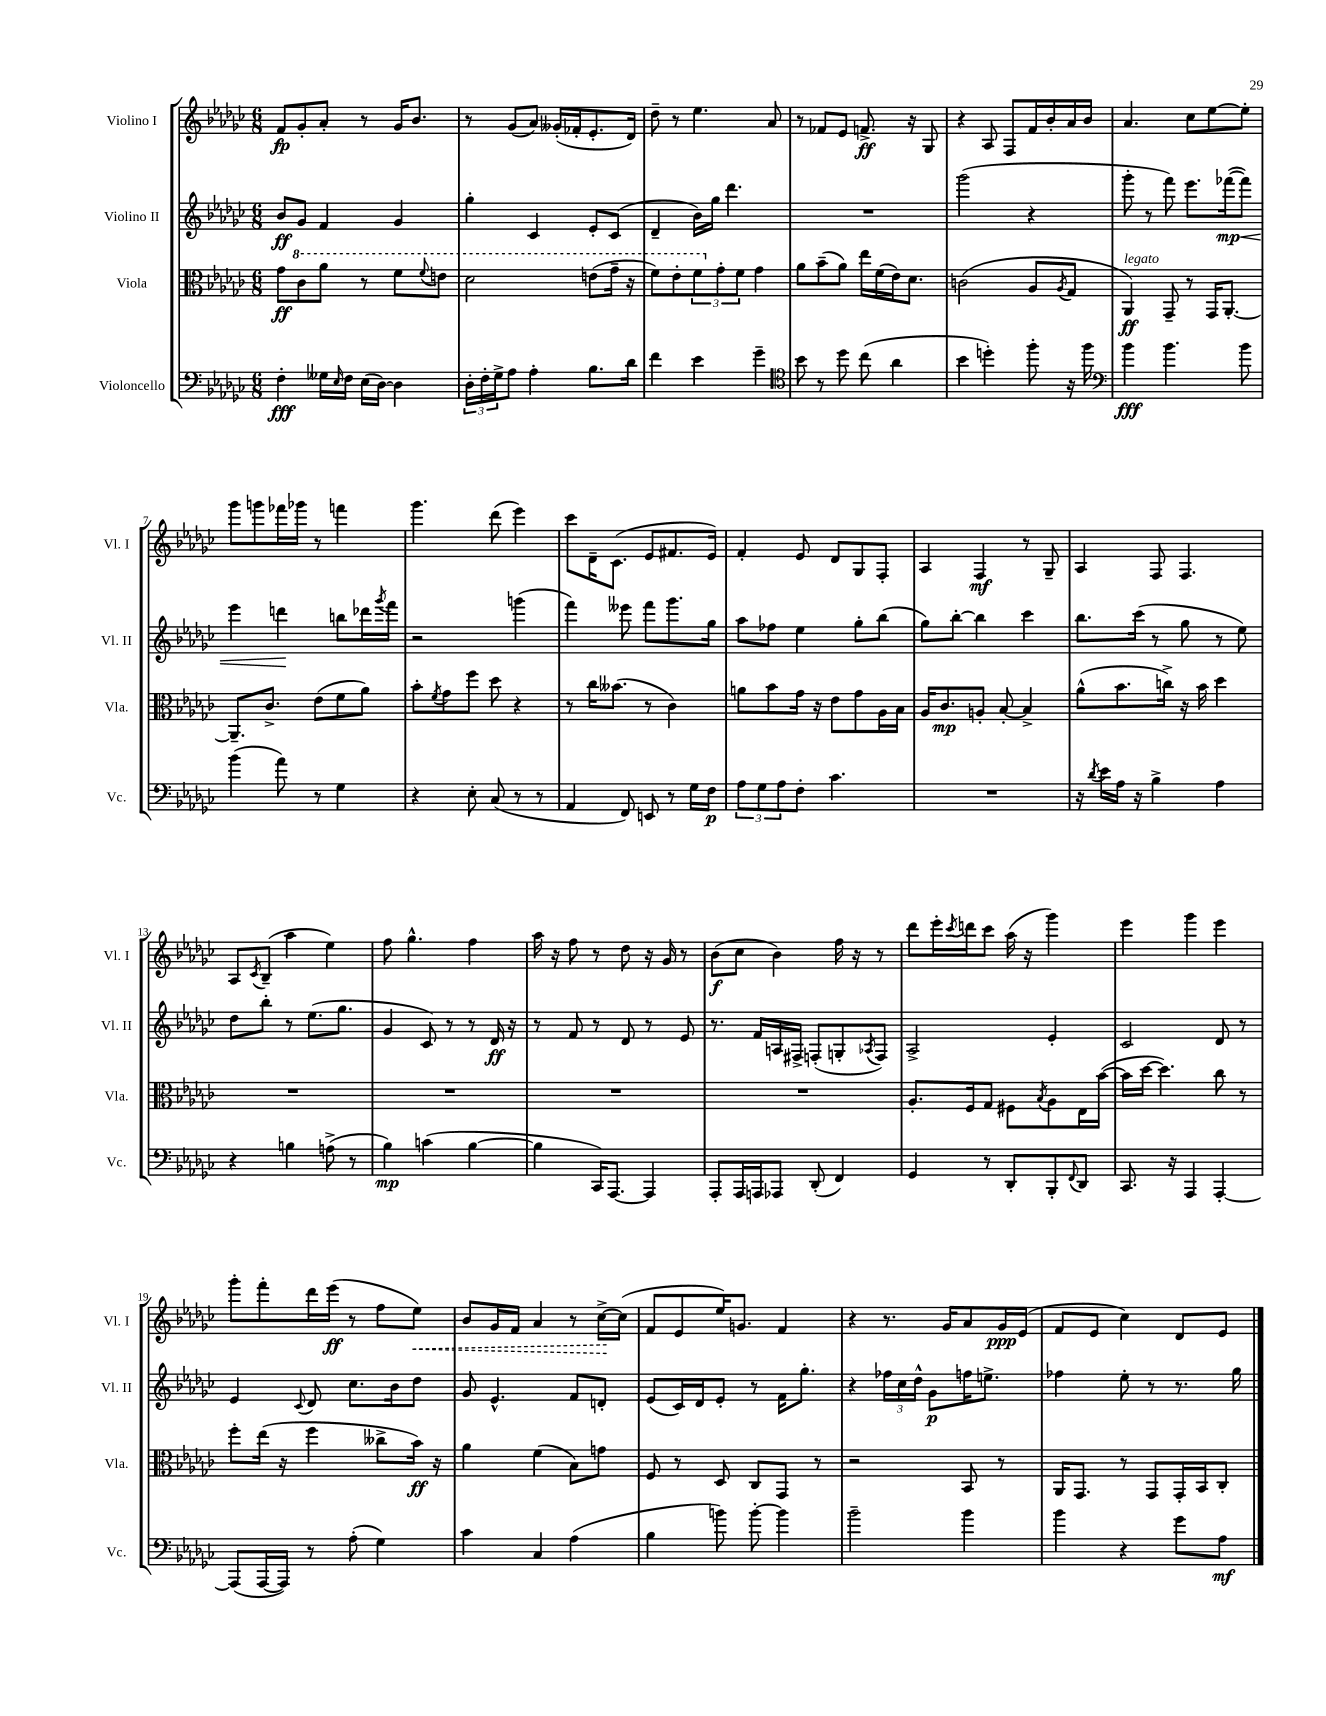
<<
\new StaffGroup <<
\new Staff = "s0" \with { instrumentName = "Violino I" shortInstrumentName = "Vl. I" } {
    \clef treble \key ges \major \numericTimeSignature \time 6/8
    f'8\fp ges'8-. aes'8-. r8 ges'16 bes'8. |
    r8 ges'8( aes'8) geses'16-.( fes'16-. ees'8.-. des'16) |
    des''8-- r8 ees''4. aes'8 |
    r8 fes'8 ees'8 f'8.->\ff r16 ges8 |
    r4 aes8 f8 f'16 bes'16-. aes'16 bes'16 |
    aes'4. ces''8 ees''8~ ees''8-. |
    ges'''8 g'''8 fes'''16 ges'''16 r8 f'''4 |
    ges'''4. des'''8( ees'''4) |
    ces'''8 des'16-- ces'8.( ees'8 fis'8. ees'16) |
    f'4-. ees'8 des'8 ges8 f8-. |
    aes4 f4\mf r8 ges8-- |
    aes4 f8 f4. |
    aes8 \acciaccatura { ces'8 } bes8--( aes''4 ees''4) |
    f''8 ges''4.-^ f''4 |
    aes''16 r16 f''8 r8 des''8 r16 ges'16 r8 |
    bes'8\f( ces''8 bes'4) f''16 r16 r8 |
    des'''8 ees'''16-. \acciaccatura { ces'''8 } d'''16 ces'''8 aes''16( r16 ges'''4) |
    ees'''4 ges'''4 ees'''4 |
    ges'''8-. f'''8-. des'''16 ees'''16\ff( r8 f''8 \once \override Hairpin.style = #'dashed-line ees''8\<) |
    bes'8 ges'16 f'16 aes'4 r8 ces''16~->\! ces''16( |
    f'8 ees'8 ees''16) g'8. f'4 |
    r4 r8. ges'16 aes'8 ges'16\ppp ees'16( |
    f'8 ees'8 ces''4) des'8 ees'8 \bar "|." |
}
\new Staff = "s1" \with { instrumentName = "Violino II" shortInstrumentName = "Vl. II" } {
    \clef treble \key ges \major \numericTimeSignature \time 6/8
    bes'8\ff ges'8 f'4 ges'4 |
    ges''4-. ces'4 ees'8-. ces'8( |
    des'4-- bes'16) ges''16 des'''4. |
    R2. |
    ges'''2( r4 |
    ges'''8-. r8 f'''8) ees'''8. fes'''16~\mp( fes'''8\<) |
    ees'''4 d'''4\! b''8 des'''16 \acciaccatura { ges'''8 } f'''16 |
    r2 g'''4( |
    f'''4) eeses'''8 f'''8 ges'''8. ges''16 |
    aes''8 fes''8 ees''4 ges''8-. bes''8( |
    ges''8) bes''8~-. bes''4 ces'''4 |
    bes''8. ces'''16( r8 ges''8 r8 ees''8) |
    des''8 bes''8-. r8 ees''8.( ges''8. |
    ges'4 ces'8) r8 r8 des'16\ff r16 |
    r8 f'8 r8 des'8 r8 ees'8 |
    r8. f'16 a16 fis16-> f8-.( g8-. \acciaccatura { aes8 } f8) |
    aes2-> ees'4-. |
    ces'2 des'8 r8 |
    ees'4 \appoggiatura { ces'8 } des'8 ces''8. bes'16 des''8 |
    ges'8 ees'4.-^ f'8 d'8-. |
    ees'8( ces'16) des'16 ees'8-. r8 f'16 ges''8.-. |
    r4 \tuplet 3/2 { fes''16 ces''16 des''16-^ } ges'8\p f''16 e''8.-> |
    fes''4 ees''8-. r8 r8. ges''16 \bar "|." |
}
\new Staff = "s2" \with { instrumentName = "Viola" shortInstrumentName = "Vla." } {
    \clef alto \key ges \major \numericTimeSignature \time 6/8
    ges'8\ff \ottava #1 ces''8 aes''8 r8 f''8 \appoggiatura { f''8 } e''8 |
    des''2 e''8( ges''16-- r16 |
    f''8) ees''8-. \tuplet 3/2 { f''8 \ottava #0 ges'8-. f'8 } ges'4 |
    aes'8 bes'8--( aes'8) ees''16 f'16( ees'16) des'8. |
    c'2( aes8 \acciaccatura { aes8 } ges8 |
    aes,4\ff^\markup { \italic "legato" }) ges,8-- r8 ges,16 aes,8.~-. |
    aes,8.-- ces'8.-> ees'8( f'8 aes'8) |
    bes'8-. \acciaccatura { f'8 } ges'8 f''8 des''8 r4 |
    r8 ces''16 beses'8.( r8 ces'4) |
    a'8 bes'8 ges'16 r16 ees'8 ges'8 aes16 bes16 |
    aes16 ces'8.\mp a8-. bes8~-. bes4-> |
    aes'8-^( bes'8. c''16->) r16 bes'16 des''4 |
    R2. |
    R2. |
    R2. |
    R2. |
    aes8.-. f16 ges8 fis8 \acciaccatura { bes8 } aes8 ees16 bes'16~( |
    bes'16 des''16~ des''4.) ces''8 r8 |
    f''8-. ees''16( r16 f''4 ceses''8-> bes'16\ff) r16 |
    aes'4 f'4( bes8) g'8 |
    f8 r8 des8 ces8 ges,8 r8 |
    r2 bes,8 r8 |
    aes,16 ges,8. r8 ges,8 ges,16-. bes,16 ces8-. \bar "|." |
}
\new Staff = "s3" \with { instrumentName = "Violoncello" shortInstrumentName = "Vc." } {
    \clef bass \key ges \major \numericTimeSignature \time 6/8
    f4-.\fff geses16 \grace { ees16 } f16 ees16( des16~) des4 |
    \tuplet 3/2 { des16-. f16-. ges16-> } aes8 aes4-. bes8. des'16 |
    f'4 ees'4 ges'4-- |
    \clef tenor bes'8 r8 des''8 ces''8( aes'4 |
    bes'4 d''4-.) f''8-. r16 f''16 |
    \clef bass bes'4\fff bes'4. bes'8 |
    bes'4( aes'8) r8 ges4 |
    r4 ees8-. ces8( r8 r8 |
    aes,4 f,8) e,8 r8 ges16 f16\p |
    \tuplet 3/2 { aes8 ges8 aes8 } f8-. ces'4. |
    R2. |
    r16 \acciaccatura { des'8 } ees'16 aes16 r16 bes4-> aes4 |
    r4 b4 a8->( r8 |
    bes4\mp) c'4( bes4~ |
    bes4 ces,16) aes,,8.~ aes,,4 |
    aes,,8-. aes,,16 a,,16 aes,,8 des,8-.( f,4) |
    ges,4 r8 des,8-. bes,,8-. \appoggiatura { f,8 } des,8 |
    ces,8. r16 aes,,4 aes,,4~-. |
    aes,,8( aes,,16~ aes,,16) r8 aes8-.( ges4) |
    ces'4 ces4 aes4( |
    bes4 b'8) b'8~-. b'4 |
    bes'2-- bes'4 |
    bes'4 r4 ges'8 aes8\mf \bar "|." |
}
>>
>>
